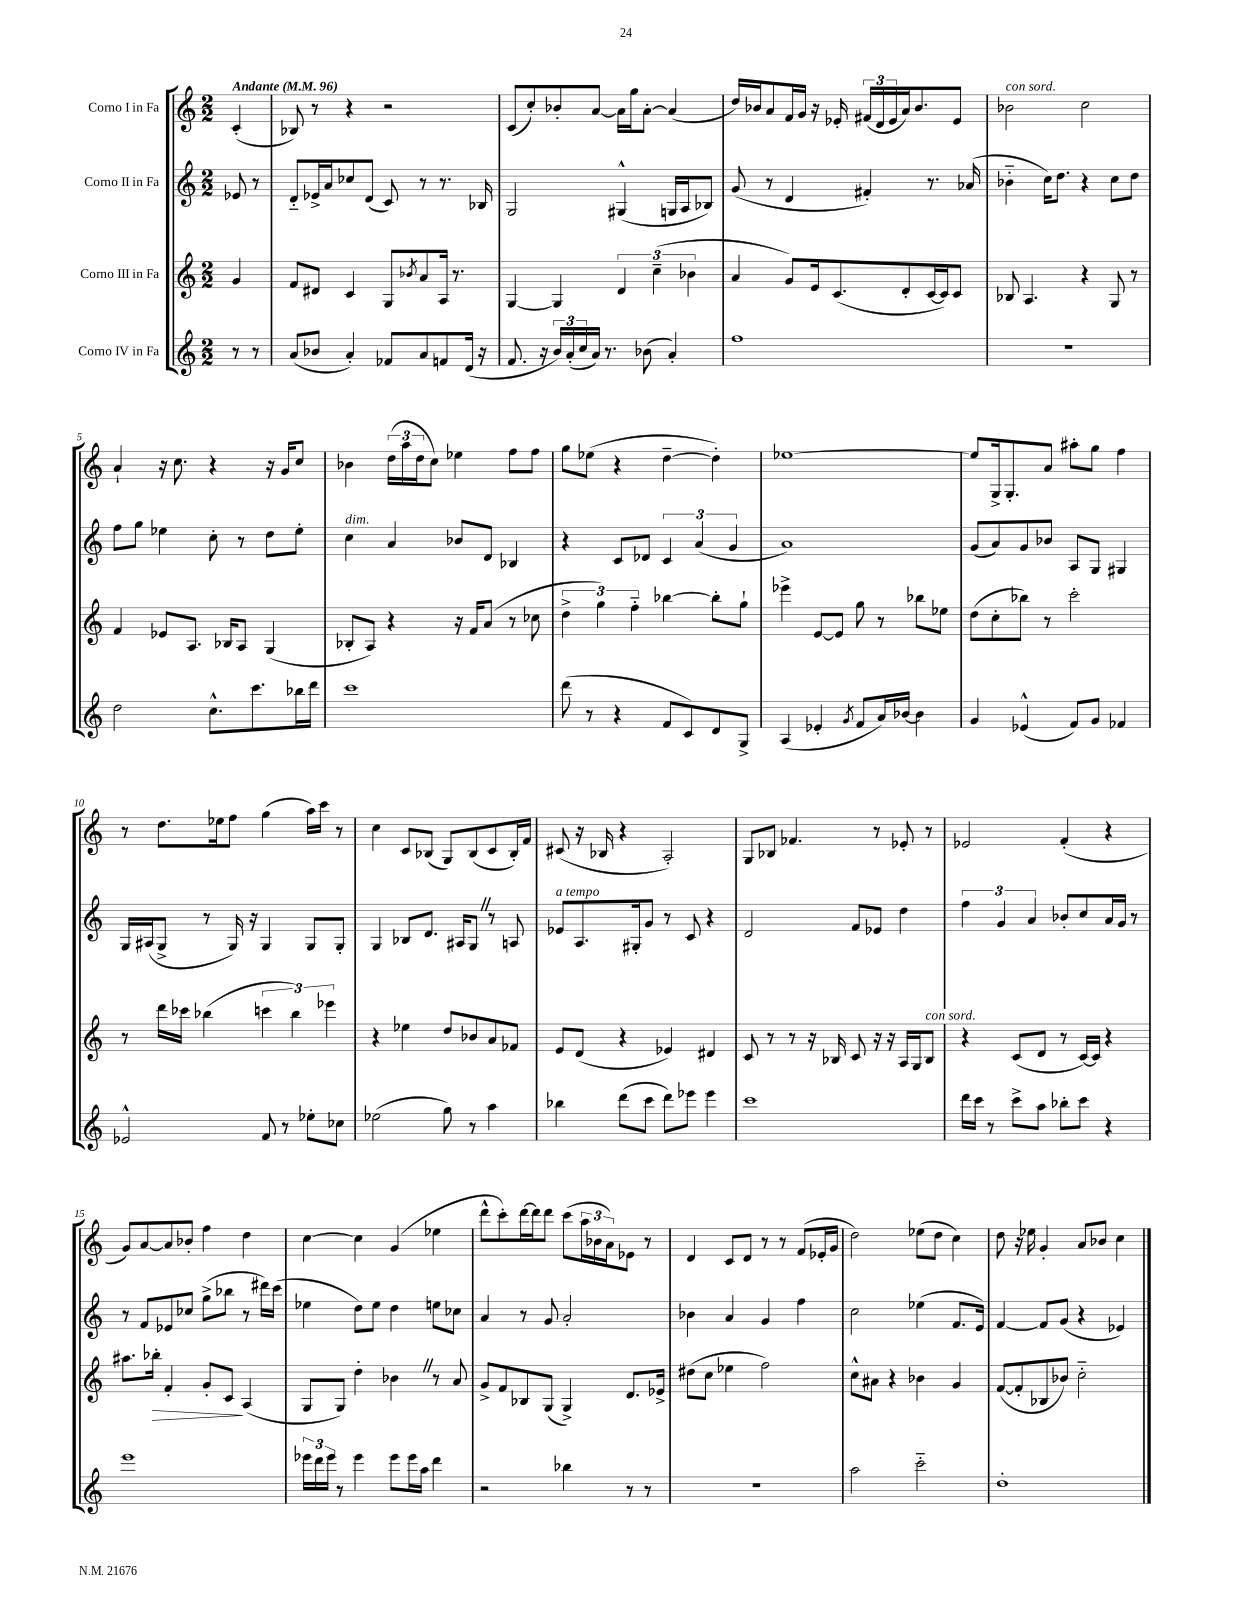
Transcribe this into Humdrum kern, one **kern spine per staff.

**kern	**kern	**dynam	**kern	**kern
*part4	*part3	*part3	*part2	*part1
*staff4	*staff3	*staff3	*staff2	*staff1
*I"Corno IV in Fa	*I"Corno III in Fa	*	*I"Corno II in Fa	*I"Corno I in Fa
*clefG2	*clefG2	*	*clefG2	*clefG2
*k[]	*k[]	*	*k[]	*k[]
*M2/2	*M2/2	*	*M2/2	*M2/2
*MM96	*MM96	*	*MM96	*MM96
=	=	=	=	=
!	!	!	!	!LO:TX:a:B:t=Andante
8r	4g/	.	8e-X/	(4c'/
8r	.	.	8r	.
=1	=1	=1	=1	=1
(8a/L	8f/L	.	8d/L	8B-X/)
8b-X/J	8d#X/J	.	16e-X^/L	8r
.	.	.	16a/J	.
4a'/)	4c/	.	8cc-X/	4r
.	.	.	(8d/J	.
8f-X/L	8G/L	.	8c/)	2r
.	8qb-X/	.	.	.
8a/	8a/	.	8r	.
8fn/	16A/Jk	.	8.r	.
.	8.r	.	.	.
(16d/Jk	.	.	.	.
16r	.	.	16B-X/	.
=2	=2	=2	=2	=2
8.f/	[4G/	.	2G/	(8c/L
.	.	.	.	8cc'/)
16r	.	.	.	.
24b/LL)	4G/]	.	.	8b-X'/
(24a'/	.	.	.	.
24cc/	.	.	.	.
16a/JJ)	.	.	.	[8a/J
8.r	.	.	.	.
.	6d/	.	(4G#X^^/	16a\LL]
.	.	.	.	16gg\J
(8b-X\	.	.	.	[8a'\J
.	(6cc~\	.	.	.
4a'/)	.	.	16Gn/LL	(4a/]
.	.	.	16A/J	.
.	6b-X\	.	.	.
.	.	.	8B-X/J)	.
=3	=3	=3	=3	=3
1ff	4a/	.	(8g/	16dd/LL)
.	.	.	.	16b-X/J
.	.	.	8r	8a/
.	8g/L)	.	4d/	16f/L
.	.	.	.	16g/JJ
.	16e/k	.	.	16r
.	(8.c/	.	.	16e-X'/
.	.	.	4f#X'/)	(24f#X/LL
.	.	.	.	24d/
.	.	.	.	24e-/
.	8d'/	.	.	16a/J)
.	.	.	.	8.b-/
.	[16c/L	.	8.r	.
.	16c/J])	.	.	.
.	8c/J	.	.	8e-/J
.	.	.	(16a-X/	.
=4	=4	=4	=4	=4
!	!	!	!	!LO:TX:a:i:t=con sord.
1r	8B-X/	.	4b-X\	2b-X\
.	4.A/	.	.	.
.	.	.	16cc\KL)	.
.	.	.	8.dd\J	.
.	4r	.	4r	2cc\
.	8G/	.	8cc\L	.
.	8r	.	8dd\J	.
!!LO:LB:g=z
=5	=5	=5	=5	=5
2dd\	4f/	.	8ff\L	4a`/
.	.	.	8gg\J	.
.	8e-X/L	.	4ee-X\	16r
.	.	.	.	8.cc\
.	8.A/J	.	.	.
8.cc^^\L	.	.	8cc'\	4r
.	16B-X/KL	.	.	.
.	8A/J	.	8r	.
8.ccc\	.	.	.	.
.	(4G/	.	8dd\L	16r
.	.	.	.	16g/KL
16bb-X\L	.	.	8ee-'\J	8cc/J
16ddd\JJ	.	.	.	.
=6	=6	=6	=6	=6
!	!	!	!LO:TX:a:i:t=dim.	!
1ccc	8B-X'/L	.	4cc\	4b-X\
.	8A/J)	.	.	.
.	4r	.	4a/	(24dd\LL
.	.	.	.	24aa\
.	.	.	.	24dd\J
.	.	.	.	8cc\J)
.	16r	.	8b-X/L	4ee-X\
.	16f/KL	.	.	.
.	(8a/J	.	8d/J	.
.	8r	.	4B-X/	8ff\L
.	8cc-X\	.	.	8ff\J
=7	=7	=7	=7	=7
(8ddd\	6dd^\	.	4r	8gg\L
8r	.	.	.	(8ee-X\J
.	6gg\)	.	.	.
4r	.	.	8c/L	4r
.	6ff\	.	.	.
.	.	.	8d-X/J	.
8f/L	[4bb-X\	.	6c/	[4dd~\
8c/)	.	.	.	.
.	.	.	(6a/	.
8d/	8bb-'\L]	.	.	4dd'\])
.	.	.	6g/	.
8G^/J	8gg`\J	.	.	.
=8	=8	=8	=8	=8
(4A/	4eee-X^\	.	1a)	[1ee-X
4e-X'/	[8e/L	.	.	.
.	8e/J]	.	.	.
8qg/	.	.	.	.
8f/L	8gg\	.	.	.
16a/L)	8r	.	.	.
[16b-X/JJ	.	.	.	.
4b-\]	8bb-X\L	.	.	.
.	8ee-X\J	.	.	.
=9	=9	=9	=9	=9
4g/	(8dd\L	.	(8g/L	8ee-/L]
.	8cc'\	.	8a/)	16G^/k
.	.	.	.	8.G'/
(4e-X^^/	8bb-X\J)	.	8g/	.
.	8r	.	8b-X/J	8a/J
8f/L)	2ccc'\	.	8A/L	8aa#X'\L
8g/J	.	.	8G/J	8gg\J
4f-X/	.	.	4G#X/	4ff\
!!LO:LB:g=z
=10	=10	=10	=10	=10
2e-X^^/	8r	.	16G/LL	8r
.	.	.	(16A#X/J	.
.	16ddd\LL	.	8G^/J	8.dd\L
.	16ccc-X\JJ	.	.	.
.	(4bb-X\	.	8r	.
.	.	.	.	16ee-X\k
.	.	.	16G/)	8ff\J
.	.	.	16r	.
8f/	6cccn\	.	4G/	(4gg\
8r	.	.	.	.
.	6bb-\)	.	.	.
8ee-X'\L	.	.	8G/L	16aa\LL)
.	.	.	.	16ccc\JJ
.	6eee-X\	.	.	.
8cc-X\J	.	.	8G'/J	8r
=11	=11	=11	=11	=11
(2ee-X\	4r	.	4G/	4cc\
.	4ee-X\	.	8B-X/L	8c/L
.	.	.	8.d/J	(8B-X/J
8gg\)	8dd/L	.	.	8G/L)
.	.	.	16A#X/KL	.
8r	8b-X/	.	8GZ/J	(8B-/
4aa\	8a/	.	8r	8c/
.	8f-X/J	.	8An/	16B-'/L)
.	.	.	.	16f/JJ
=12	=12	=12	=12	=12
!	!	!	!LO:TX:a:i:t=a tempo	!
4bb-X\	8e/L	.	8e-X/L	(8c#X/
.	(8d/J	.	8.A/	16r
.	.	.	.	16B-X/
(8ddd\L	4r	.	.	4r
.	.	.	16G#X'/k	.
8ccc\J	.	.	8g/J	.
8ddd\L)	4e-X/)	.	8r	2A'/)
8eee-X\J	.	.	8c/	.
4eee-\	4d#X/	.	4r	.
=13	=13	=13	=13	=13
1ccc	8c/	.	2d/	8G/L
.	8r	.	.	8B-X/J
.	8r	.	.	4.f-X/
.	16r	.	.	.
.	16B-X/	.	.	.
.	8c/	.	8f/L	.
.	16r	.	8e-X/J	8r
.	16r	.	.	.
.	16A/LL	.	4dd\	8e-X'/
.	16G/J	.	.	.
!	!LO:TX:a:i:t=con sord.	!	!	!
.	8B-/J	.	.	8r
=14	=14	=14	=14	=14
16ddd\LL	4r	.	6ff\	2e-X/
16ccc\JJ	.	.	.	.
8r	.	.	.	.
.	.	.	6g/	.
8ccc^\L	(8c/L	.	.	.
.	.	.	6a/	.
8aa\J	8d/J	.	.	.
8bb-X'\L	8r	.	8b-X'/L	(4f'/
8ccc\J	[16c/LL)	.	8cc/	.
.	16c/JJ]	.	.	.
4r	4r	.	16a/L	4r
.	.	.	16g/JJ	.
.	.	.	8r	.
!!LO:LB:g=z
=15	=15	=15	=15	=15
1eee	8.aa#X\L	.	8r	8g/L)
.	.	.	8f/L	[8a/
!	!	!LO:HP:b	!	!
.	16bb-X'\Jk	>	.	.
.	4f'/	.	8e-X/	8a/]
.	.	.	8cc-X/J	8b-X'/J
.	8g'/L	.	(8gg^\L	4ff\
.	8c/J	.	8bb-X\J	.
.	(4A/	]	8r	4dd\
.	.	.	16ddd#X\LL)	.
.	.	.	(16ccc\JJ	.
=16	=16	=16	=16	=16
24eee-X\LL	8G/L	.	4ee-X\	[4cc\
24ddd\	.	.	.	.
24eee-\JJ	.	.	.	.
8r	8G/J)	.	.	.
4eee-\	4dd'\	.	8dd\L)	4cc\]
.	.	.	8ee-\J	.
8eee-\L	4b-XZ\	.	4dd\	(4g/
16eee-\L	.	.	.	.
16aa\JJ	.	.	.	.
4ddd\	8r	.	8een\L	4ee-X\
.	8a/	.	8cc-X\J	.
=17	=17	=17	=17	=17
2r	8g^/L	.	4a/	8ddd^^\L
.	8f/	.	.	8ccc'\)
.	8B-X/	.	8r	[16ddd\L
.	.	.	.	16ddd\J]
.	(8G/J	.	8g/	8ddd\J
4bb-X\	4G^/)	.	2a'/	(8ccc\L
.	.	.	.	24aa\L
.	.	.	.	24b-X\
.	.	.	.	24a\J)
8r	8.d/L	.	.	8e-X\J
8r	.	.	.	8r
.	16e-X^/Jk	.	.	.
=18	=18	=18	=18	=18
1r	(8dd#X\L	.	4b-X\	4d/
.	8cc\J	.	.	.
.	4ee-X\	.	4a/	8c/L
.	.	.	.	8d/J
.	2ff\)	.	4g/	8r
.	.	.	.	8r
.	.	.	4ff\	(8f/L
.	.	.	.	16e-X'/L
.	.	.	.	16g/JJ
=19	=19	=19	=19	=19
2aa\	8cc^^\L	.	2cc\	2dd\)
.	8a#X\J	.	.	.
.	4r	.	.	.
2ccc\	4b-X\	.	(4ee-X\	(8ee-X\L
.	.	.	.	8dd\J
.	4g/	.	8.f/L	4cc\)
.	.	.	16e/Jk)	.
=20	=20	=20	=20	=20
1dd'	([8f/L	.	[4f/	8dd\
.	8f'/]	.	.	16r
.	.	.	.	16ee-X\
.	8B-X/	.	8f/L]	4g'/
.	8b-X/J)	.	(8g/J	.
.	2cc\	.	4r	8a/L
.	.	.	.	8b-X/J
.	.	.	4e-X/)	4cc\
==	==	==	==	==
*-	*-	*-	*-	*-
